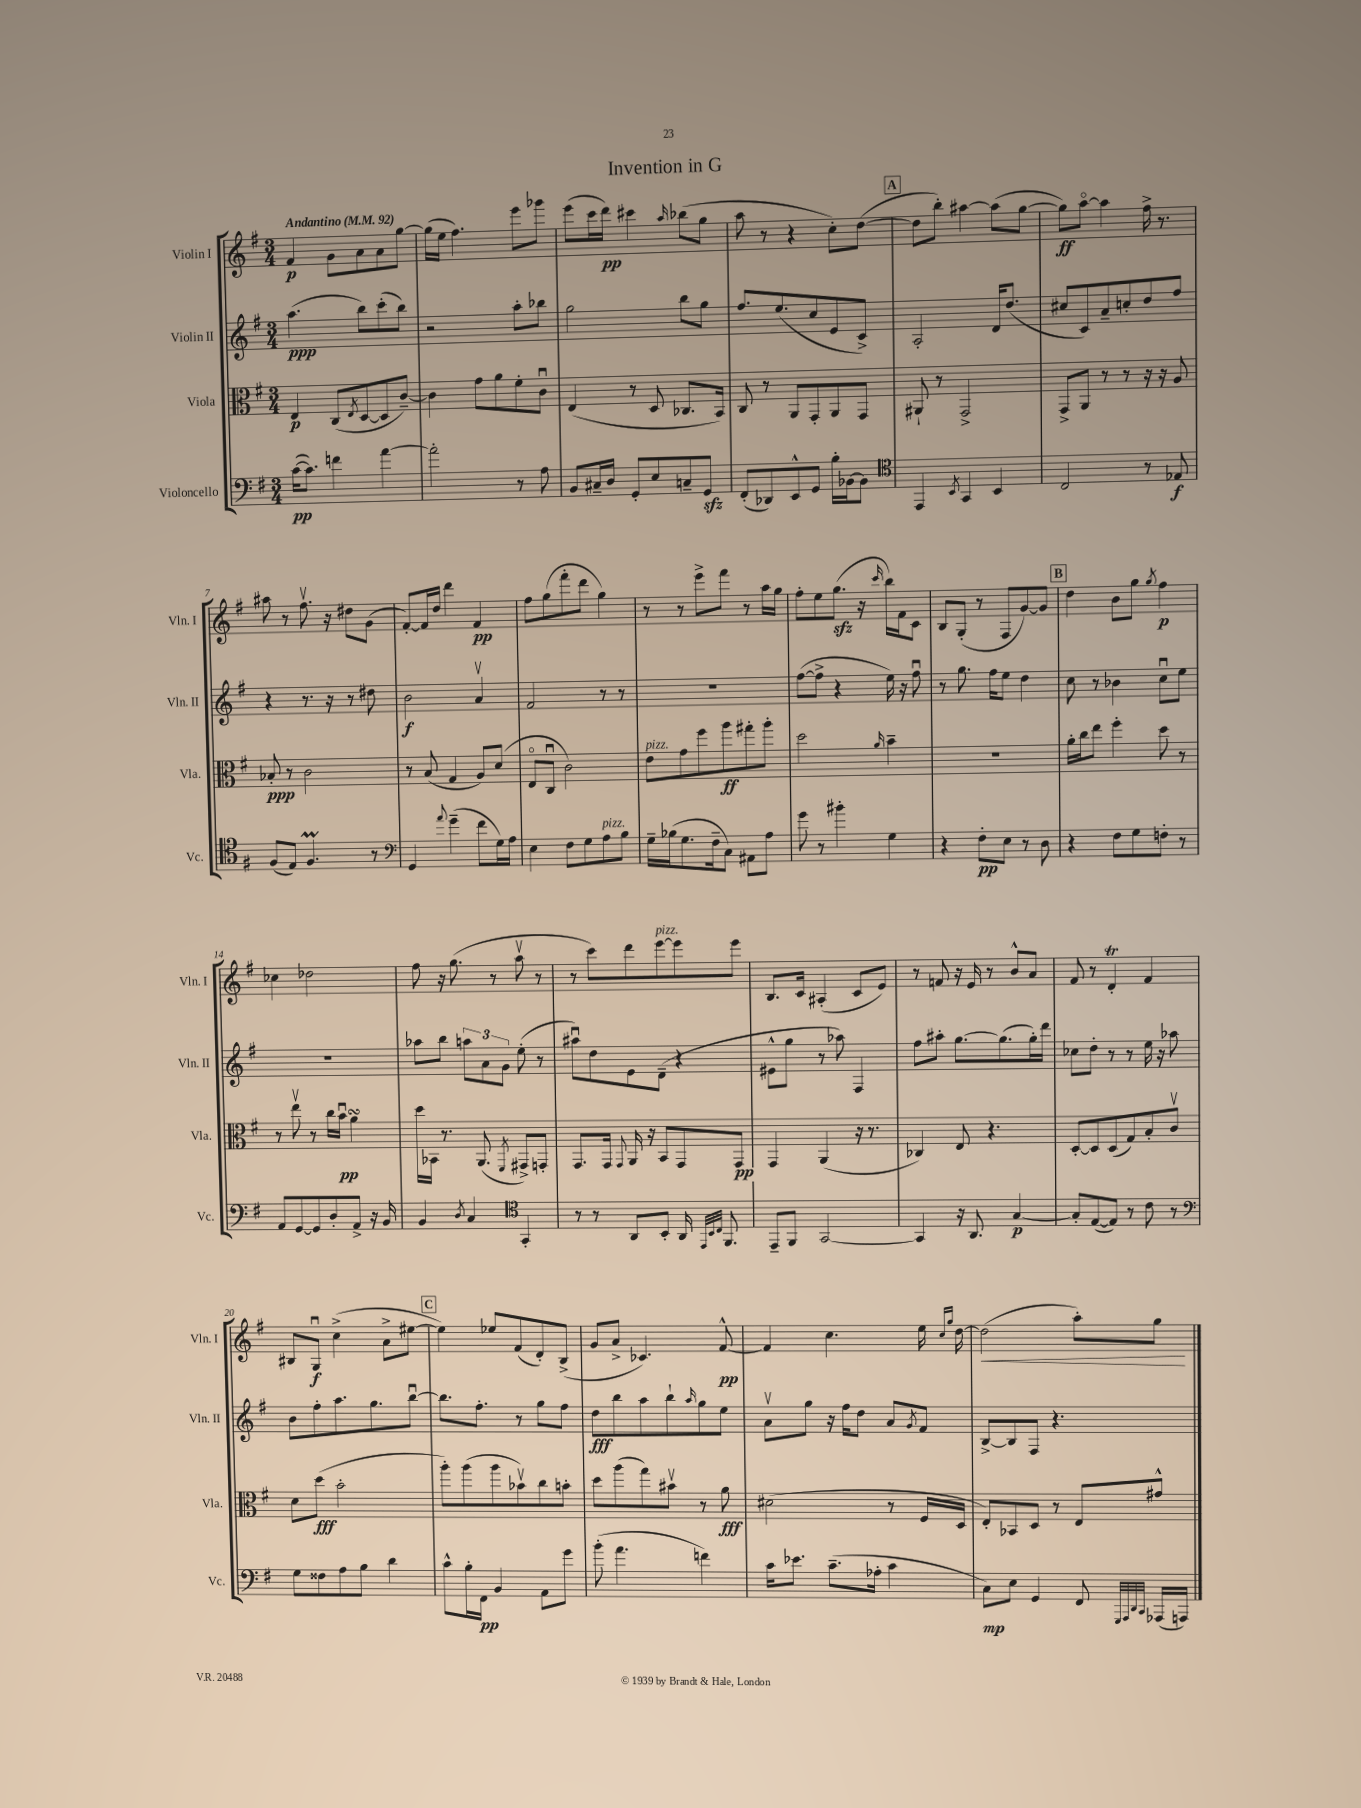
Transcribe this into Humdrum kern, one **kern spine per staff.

**kern	**dynam	**kern	**dynam	**kern	**dynam	**kern	**dynam
*part4	*part4	*part3	*part3	*part2	*part2	*part1	*part1
*staff4	*staff4	*staff3	*staff3	*staff2	*staff2	*staff1	*staff1
*I"Violoncello	*	*I"Viola	*	*I"Violin II	*	*I"Violin I	*
*I'Vc.	*	*I'Vla.	*	*I'Vln. II	*	*I'Vln. I	*
*clefF4	*	*clefC3	*	*clefG2	*	*clefG2	*
*k[f#]	*	*k[f#]	*	*k[f#]	*	*k[f#]	*
*M3/4	*	*M3/4	*	*M3/4	*	*M3/4	*
*MM92	*	*MM92	*	*MM92	*	*MM92	*
=1	=1	=1	=1	=1	=1	=1	=1
!	!	!	!	!	!	!LO:TX:a:B:t=Andantino	!
([16c\KL	pp	4E/	p	(4.aa\	ppp	4f#/	p
8.c\J])	.	.	.	.	.	.	.
4fn\	.	(8C/L	.	.	.	8g\L	.
.	.	8qE/	.	.	.	.	.
.	.	[8D/	.	8bb\L)	.	8a\	.
[4a\	.	8D/]	.	(8ccc'\	.	8a\	.
.	.	[8c~/J)	.	8bb\J)	.	[8gg\J	.
=2	=2	=2	=2	=2	=2	=2	=2
2a'\]	.	4c\]	.	2r	.	(16gg\LL]	.
.	.	.	.	.	.	16ee\JJ	.
.	.	.	.	.	.	4.ff#\)	.
.	.	8g\L	.	.	.	.	.
.	.	8a\	.	.	.	.	.
8r	.	8f#'\	.	8aa'\L	.	8eee\L	.
8A\	.	8cu\J	.	8bb-X\J	.	8ggg-X\J	.
=3	=3	=3	=3	=3	=3	=3	=3
8BB/L	.	(4E/	.	2gg\	.	(8eee\L	.
16C#X~/L	.	.	.	.	.	16ccc\L	.
16D/JJ	.	.	.	.	.	16ddd\JJ)	pp
8GG'/L	.	8r	.	.	.	4ccc#X\	.
8E/	.	8D/	.	.	.	.	.
.	.	.	.	.	.	16qqaa/	.
8Cn~/	.	8.C-X/L	.	8bb\L	.	(8bb-X\L	.
8GGzz/J	.	.	.	8gg\J	.	8gg\J	.
.	.	16BB/Jk)	.	.	.	.	.
=4	=4	=4	=4	=4	=4	=4	=4
(8FF#'/L	.	8C/	.	8.ff#/L	.	8aa\	.
8DD-X/)	.	8r	.	.	.	8r	.
.	.	.	.	(8.ee/	.	.	.
8EE^^/	.	8AA/L	.	.	.	4r	.
8GG/J	.	8GG'/	.	8cc/	.	.	.
16B'\LL	.	8AA/	.	8e/	.	8cc'\L)	.
[16BB-X\J	.	.	.	.	.	.	.
8BB-\J]	.	8GG/J	.	8c^/J)	.	([8dd\J	.
!!LO:REH:place=s1:t=A
=5	=5	=5	=5	=5	=5	=5	=5
*clefC4	*	*	*	*	*	*	*
4EE/	.	8AA#X`/	.	2A'/	.	8dd\L]	.
.	.	8r	.	.	.	8bb'\J)	.
8qBB/	.	.	.	.	.	.	.
4GG/	.	2GG^/	.	.	.	[4aa#X\	.
4BB/	.	.	.	16d/KL	.	(8aa#\L]	.
.	.	.	.	(8.dd/J	.	.	.
.	.	.	.	.	.	[8gg\J	.
=6	=6	=6	=6	=6	=6	=6	=6
2C/	.	8GG^/L	.	8cc#X/L	.	8gg\L])	ff
.	.	8AA/J	.	8c/)	.	[8aa\J	.
.	.	8r	.	8a~/	.	4aa\]	.
.	.	8r	.	8ccn'/	.	.	.
8r	.	16r	.	8dd/	.	16ff#^\	.
.	.	16r	.	.	.	8.r	.
8E-X/	f	8A/	.	8ff#/J	.	.	.
!!LO:LB:g=z
=7	=7	=7	=7	=7	=7	=7	=7
(8F#/L	.	8B-X'/	ppp	4r	.	8aa#X\	.
8E/J)	.	8r	.	.	.	8r	.
4.F#m/	.	2c\	.	8.r	.	8.ff#v\	.
.	.	.	.	16r	.	16r	.
.	.	.	.	8r	.	8dd#X\L	.
8r	.	.	.	8dd#X\	.	(8g\J	.
=8	=8	=8	=8	=8	=8	=8	=8
*clefF4	*	*	*	*	*	*	*
4GG/	.	8r	.	2b\	f	[8f#'/L)	.
.	.	(8B/	.	.	.	16f#/L]	.
.	.	.	.	.	.	16dd/JJ	.
8qqa/	.	.	.	.	.	.	.
(4g~\	.	4G/	.	.	.	4ddd\	.
8f#\L	.	8A/L)	.	4av/	.	4f#/	pp
16G\L)	.	(8d/J	.	.	.	.	.
16A\JJ	.	.	.	.	.	.	.
=9	=9	=9	=9	=9	=9	=9	=9
4E\	.	8E/L	.	2f#/	.	8ff#\L	.
.	.	8Cu/J	.	.	.	(8gg\	.
8F#\L	.	2c\)	.	.	.	8fff#'\	.
8G\	.	.	.	.	.	8ddd\J	.
!LO:TX:a:i:t=pizz.	!	!	!	!	!	!	!
8A\	.	.	.	8r	.	4gg\)	.
8B\J	.	.	.	8r	.	.	.
=10	=10	=10	=10	=10	=10	=10	=10
!	!	!LO:TX:a:i:t=pizz.	!	!	!	!	!
16G~\LL	.	8e\L	.	2.r	.	8r	.
(16B-X\J	.	.	.	.	.	.	.
8.G\	.	8g\	.	.	.	8r	.
.	.	8ff#\	.	.	.	8eee^\L	.
16F#~\k	.	.	.	.	.	.	.
8C\J)	.	8aa\	ff	.	.	8fff#\J	.
8AA#X\L	.	8gg#X'\	.	.	.	8r	.
8A\J	.	8aa'\J	.	.	.	16aa\LL	.
.	.	.	.	.	.	16gg\JJ	.
=11	=11	=11	=11	=11	=11	=11	=11
8g\	.	2dd\	.	([8ff#\L	.	8ff#'\L	.
8r	.	.	.	8ff#^\J]	.	8ee\	.
4b#X'\	.	.	.	4r	.	(8.ggzz\J	.
.	.	.	.	.	.	16r	.
.	.	16qqa/	.	.	.	16qqccc/	.
4G\	.	4b~\	.	16ee\)	.	16bb\LL)	.
.	.	.	.	16r	.	16f#\J	.
.	.	.	.	8ff#u\	.	8c\J	.
=12	=12	=12	=12	=12	=12	=12	=12
4r	.	2.r	.	8r	.	8B/L	.
.	.	.	.	8.gg\	.	(8G'/J	.
8F#'\L	pp	.	.	.	.	8r	.
.	.	.	.	16ff#\KL	.	.	.
8E\J	.	.	.	8ee\J	.	8F#/L	.
8r	.	.	.	4dd\	.	[8g/)	.
8D\	.	.	.	.	.	8g/J]	.
!!LO:REH:place=s1:t=B
=13	=13	=13	=13	=13	=13	=13	=13
4r	.	16a'\LL	.	8cc\	.	4dd\	.
.	.	16cc\J	.	.	.	.	.
.	.	8ee\J	.	8r	.	.	.
8F#\L	.	4ff#'\	.	4b-X\	.	8b\L	.
8G\	.	.	.	.	.	8gg\J	.
.	.	.	.	.	.	8qgg/	.
8Fn'\J	.	8dd\	.	8ccu\L	.	4ff#\	p
8r	.	8r	.	8ee\J	.	.	.
!!LO:LB:g=z
=14	=14	=14	=14	=14	=14	=14	=14
8AA/L	.	8r	.	2.r	.	4cc-X\	.
[8GG/	.	8eev\	.	.	.	.	.
8GG/]	.	8r	.	.	.	2dd-X\	.
8D'/	.	16cc\LL	.	.	.	.	.
.	.	16bu\JJ	pp	.	.	.	.
8AA^/J	.	4asSSS\	.	.	.	.	.
16r	.	.	.	.	.	.	.
16BB/	.	.	.	.	.	.	.
=15	=15	=15	=15	=15	=15	=15	=15
4BB/	.	16dd\LL	.	8aa-X\L	.	8ff#\	.
.	.	16BB-X\JJ	.	.	.	.	.
.	.	8.r	.	8bb\J	.	16r	.
.	.	.	.	.	.	(8.gg\	.
8qD/	.	.	.	.	.	.	.
4C/	.	.	.	12aan\L	.	.	.
.	.	(8.AA/	.	.	.	.	.
.	.	.	.	12a\	.	.	.
.	.	.	.	.	.	8r	.
.	.	.	.	12g\J	.	.	.
*clefC4	*	*	*	*	*	*	*
.	.	8qFF#/	.	.	.	.	.
4GG'/	.	8GG#X^/L)	.	(8ee'\	.	8aav\	.
.	.	8GGn'/J	.	8r	.	8r	.
=16	=16	=16	=16	=16	=16	=16	=16
8r	.	8.GG/L	.	8aa#Xu\L)	.	8r	.
8r	.	.	.	8dd\	.	8ccc\L)	.
.	.	16GG/Jk	.	.	.	.	.
.	.	8qqGG/	.	.	.	.	.
8AA/L	.	16AA/	.	8e\	.	8ddd\	.
.	.	16r	.	.	.	.	.
!	!	!	!	!	!	!LO:TX:a:i:t=pizz.	!
8BB'/J	.	8BB/L	.	(8d~\J	.	[8eee\	.
16AA/	.	8GG/	.	4r	.	8eee\]	.
32qqEE/LLL	.	.	.	.	.	.	.
32qqBB/	.	.	.	.	.	.	.
32qqC/JJJ	.	.	.	.	.	.	.
8.FF#/	.	.	.	.	.	.	.
.	.	8GG/J	pp	.	.	8eee\J	.
=17	=17	=17	=17	=17	=17	=17	=17
8EE~/L	.	4GG/	.	8e#X^^\L	.	8.B/L	.
8FF#/J	.	.	.	8gg\J	.	.	.
.	.	.	.	.	.	16c/Jk	.
[2GG/	.	(4AA/	.	8r	.	(4A#X'/	.
.	.	.	.	8aa-X\)	.	.	.
.	.	16r	.	4F#/	.	8c/L	.
.	.	8.r	.	.	.	.	.
.	.	.	.	.	.	8e/J)	.
=18	=18	=18	=18	=18	=18	=18	=18
4GG/]	.	4C-X/)	.	8ff#\L	.	8r	.
.	.	.	.	8aa#X'\J	.	8fn/	.
16r	.	8E/	.	[8.gg\L	.	16r	.
8.AA/	.	.	.	.	.	16e/	.
.	.	4.r	.	.	.	8r	.
.	.	.	.	(8.gg\]	.	.	.
[4G/	p	.	.	.	.	8b^^/L	.
.	.	.	.	16gg'\L)	.	8a/J	.
.	.	.	.	16ddd\JJ	.	.	.
=19	=19	=19	=19	=19	=19	=19	=19
8G'/L]	.	[8D'/L	.	8cc-X\L	.	8f#/	.
([8E/	.	8D/]	.	8dd'\J	.	8r	.
8E/J])	.	(8D/	.	8r	.	4dT'/	.
8r	.	8G/)	.	8r	.	.	.
8c\	.	8B'/	.	16ee\	.	4f#/	.
.	.	.	.	16r	.	.	.
8r	.	8cv/J	.	8aa-X\	.	.	.
!!LO:LB:g=z
=20	=20	=20	=20	=20	=20	=20	=20
*clefF4	*	*	*	*	*	*	*
8G\L	.	8d\L	.	8b\L	.	8B#X/L	.
8F##X\	.	(8dd\J	fff	8ff#'\	.	8Gu/J	f
8A\	.	2b'\	.	8.aa\	.	(4cc^\	.
8B\J	.	.	.	.	.	.	.
.	.	.	.	8.gg\	.	.	.
4d\	.	.	.	.	.	8a^\L	.
.	.	.	.	[8bbu\J	.	[8ee#X\J	.
!!LO:REH:place=s1:t=C
=21	=21	=21	=21	=21	=21	=21	=21
8c^^\L	.	8aa'\L)	.	8.bb\L]	.	4ee#\])	.
16B'\L	.	(8aa\	.	.	.	.	.
16FF#\JJ	pp	.	.	8.ff#'\J	.	.	.
4BB/	.	8aa\	.	.	.	8ee-X/L	.
.	.	8b-Xv\)	.	8r	.	(8f#/	.
8AA\L	.	8cc\	.	8gg\L	.	8d'/)	.
8g\J	.	8bn'\J	.	8ff#\J	.	(8B^/J	.
=22	=22	=22	=22	=22	=22	=22	=22
(8b'\	.	8dd\L	.	8dd\L	fff	8g/L	.
4.a\	.	(8aa\	.	8bb\	.	8a^/J	.
.	.	8gg\)	.	8aa\	.	4.c-X/)	.
.	.	8b#Xv\J	.	8bb`\	.	.	.
.	.	.	.	16qqaa/	.	.	.
4fn\)	.	8r	.	8gg\	.	.	.
.	.	8a\	fff	8ee\J	.	[8f#^^/	pp
=23	=23	=23	=23	=23	=23	=23	=23
16c\KL	.	(2d#X\	.	8av\L	.	4f#/]	.
8.e-X\J	.	.	.	.	.	.	.
.	.	.	.	8gg\J	.	.	.
(8.c~\L	.	.	.	16r	.	4.cc\	.
.	.	.	.	16ff#\KL	.	.	.
.	.	.	.	8dd\J	.	.	.
16A-X'\Jk	.	.	.	.	.	.	.
4c\	.	8r	.	8a/L	.	.	.
.	.	.	.	8qg/	.	.	.
.	.	16F#/LL	.	8f#/J	.	16ee\	.
.	.	.	.	.	.	16qqcc/LL	.
.	.	.	.	.	.	16qqgg/JJ	.
.	.	16D/JJ	.	.	.	[16dd\	.
=24	=24	=24	=24	=24	=24	=24	=24
!	!	!	!	!	!	!	!LO:HP:b
8C\L)	mp	8E'/L)	.	[8B^/L	.	(2dd\]	<
8E\J	.	8BB-X/	.	8B/]	.	.	.
4GG/	.	8D/J	.	8F#/J	.	.	.
.	.	8r	.	4.r	.	.	.
8FF#/	.	8E/L	.	.	.	8aa'\L)	.
32qqGGG/LLL	.	.	.	.	.	.	.
32qqAAA/	.	.	.	.	.	.	.
32qqDD/	.	.	.	.	.	.	.
32qqCC/JJJ	.	.	.	.	.	.	.
(16AAA-X/LL	.	8g#X^^/J	.	.	.	8gg\J	.
16AAAn/JJ)	.	.	.	.	.	.	.
.	.	.	.	.	.	.	[
==	==	==	==	==	==	==	==
*-	*-	*-	*-	*-	*-	*-	*-
